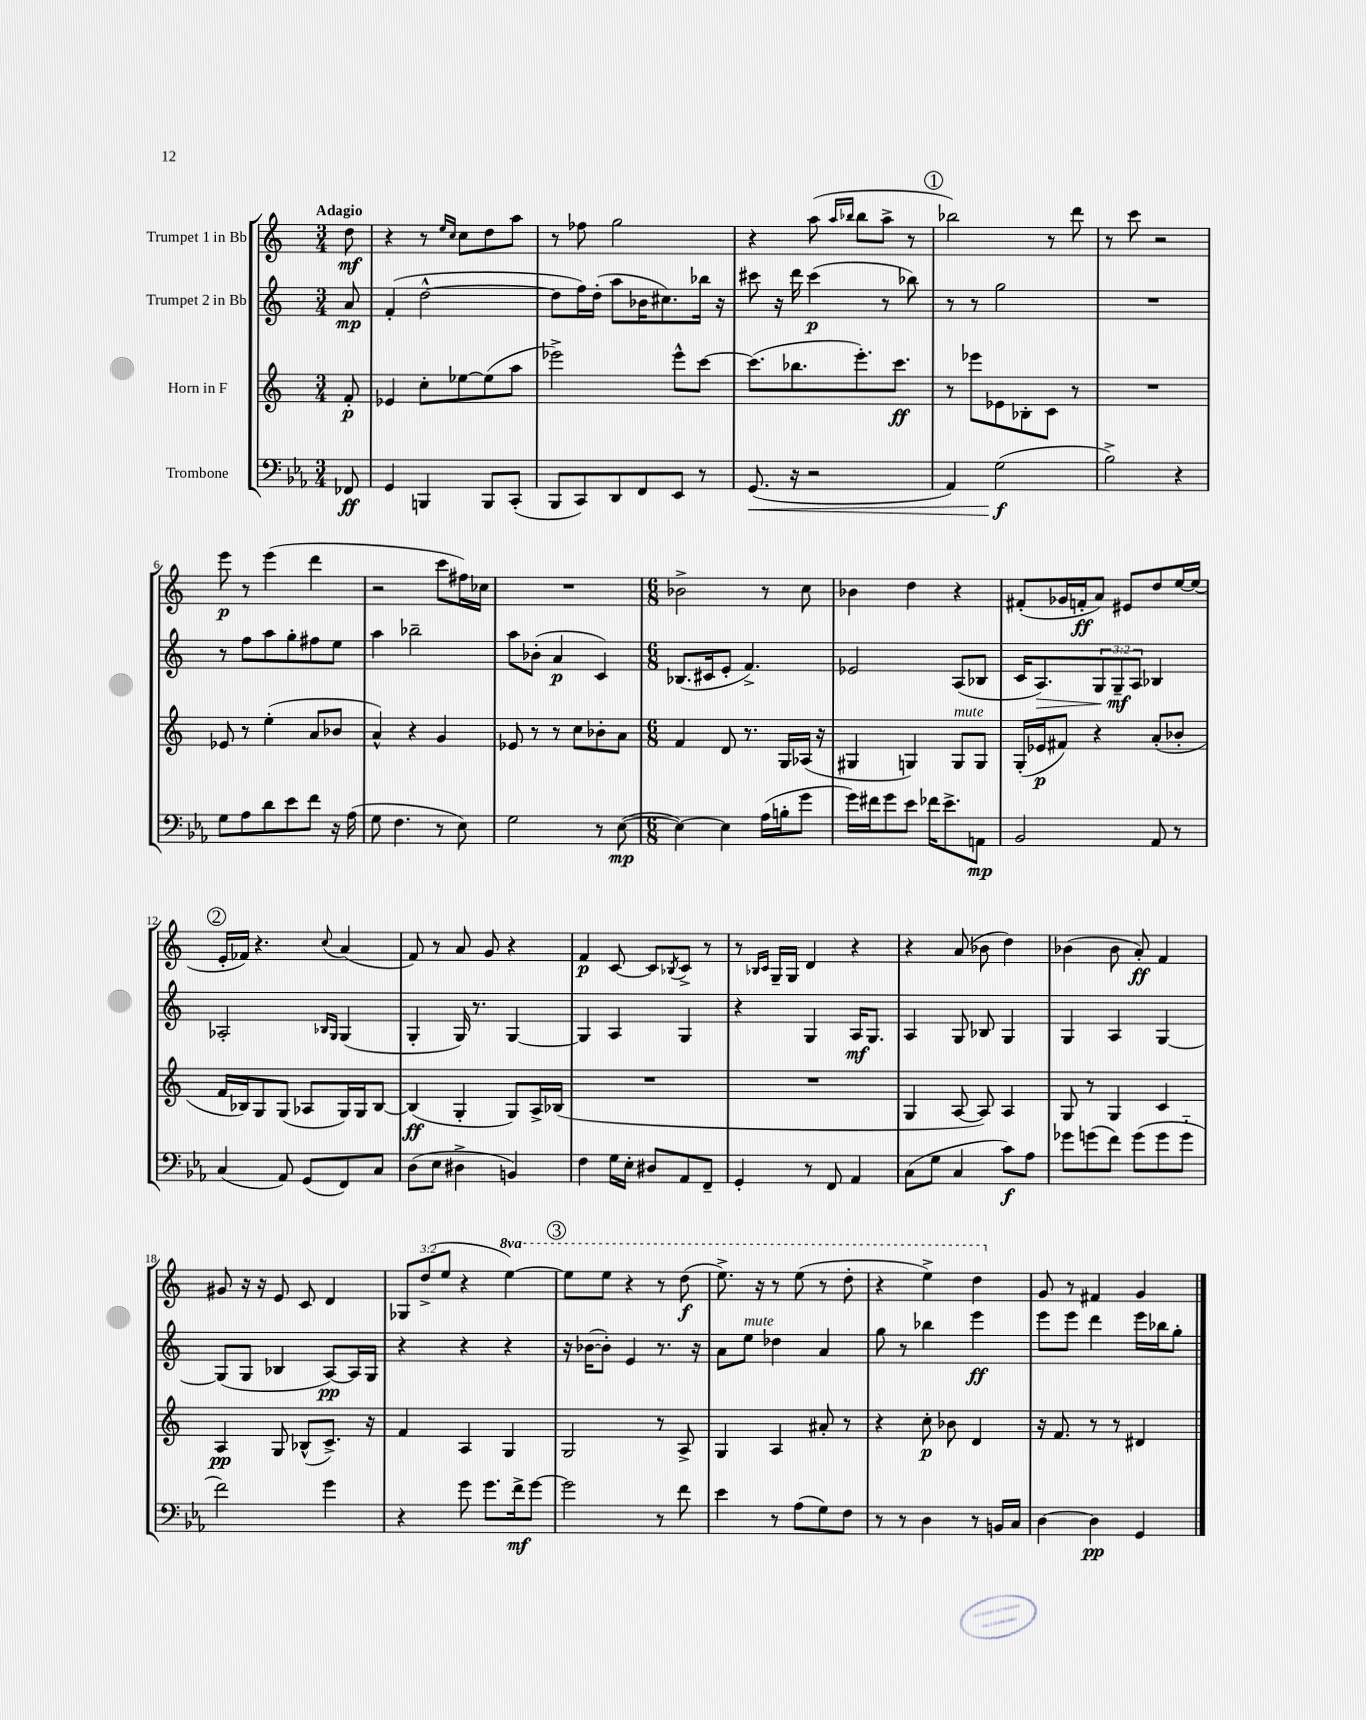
<<
\new StaffGroup <<
\new Staff = "s0" \with { instrumentName = "Trumpet 1 in Bb" } {
    \clef treble \key c \major \numericTimeSignature \time 3/4 \override Staff.TupletNumber.text = #tuplet-number::calc-fraction-text \set Staff.ottavationMarkups = #ottavation-simple-ordinals \partial 8 \tempo "Adagio"
    d''8\mf |
    r4 r8 \grace { e''16 c''16 } c''8 d''8 a''8 |
    r8 fes''8 g''2 |
    r4 a''8( \grace { a''16 bes''16 } bes''8 a''8-> r8 |
    \mark \markup { \circle "1" } bes''2) r8 d'''8 |
    r8 c'''8 r2 |
    e'''8\p r8 e'''4( d'''4 |
    r2 c'''8 fis''16) ces''16 |
    R2. |
    \numericTimeSignature \time 6/8 bes'2-> r8 c''8 |
    bes'4 d''4 r4 |
    fis'8-.( ges'16 f'16-.\ff a'8) eis'8 d''8 e''16~ e''16( |
    \mark \markup { \circle "2" } e'16-. fes'16) r4. \appoggiatura { c''8 } a'4( |
    f'8) r8 a'8 g'8 r4 |
    f'4\p c'8~ c'8 \acciaccatura { bes8 } c'8-> r8 |
    r8 \grace { bes16 c'16 } g16-- g16 d'4 r4 |
    r4 a'8( bes'8 d''4) |
    bes'4( bes'8 a'8-.\ff) f'4 |
    gis'8 r16 r16 e'8 c'8 d'4 |
    \tuplet 3/2 { ges8 d''8->( e''8 } r4 \ottava #1 e'''4~) |
    \mark \markup { \circle "3" } e'''8 e'''8 r4 r8 d'''8\f( |
    e'''8.->) r16 r8 e'''8( r8 d'''8-. |
    r4 e'''4->) d'''4 \ottava #0 |
    g'8 r8 fis'4 g'4 \bar "|." |
}
\new Staff = "s1" \with { instrumentName = "Trumpet 2 in Bb" } {
    \clef treble \key c \major \numericTimeSignature \time 3/4 \override Staff.TupletNumber.text = #tuplet-number::calc-fraction-text \partial 8
    a'8\mp |
    f'4-.( d''2~-^ |
    d''8 f''16) d''16-.( a''8 bes'16 cis''8.) bes''16 r16 |
    cis'''8 r16 d'''16 cis'''4\p( r8 bes''8) |
    \mark \markup { \circle "1" } r8 r8 g''2 |
    R2. |
    r8 f''8 a''8 g''8-. fis''8 e''8 |
    a''4 bes''2-- |
    a''8 bes'8-.( a'4\p c'4) |
    \numericTimeSignature \time 6/8 bes8.( cis'16 e'8-. f'4.->) |
    ees'2 a8( bes8 |
    c'16 a8.\>) \tuplet 3/2 { g8 g8--\mf\! a8 } bes4 |
    \mark \markup { \circle "2" } aes2-. \grace { bes16 g16 } g4( |
    g4-. g16) r8. g4~ |
    g4 a4 g4 |
    r4 g4 a16\mf g8. |
    a4 g8 bes8 g4 |
    g4 a4 g4~ |
    g8( g8 bes4 a8~\pp) a16 g16 |
    r4 r4 r4 |
    \mark \markup { \circle "3" } r16 bes'16~( bes'8-.) e'4 r8. r16 |
    a'8 e''8^\markup { \italic "mute" } des''4 a'4 |
    g''8 r8 bes''4 e'''4\ff |
    e'''8 e'''8 d'''4 e'''16 bes''16 g''8-. \bar "|." |
}
\new Staff = "s2" \with { instrumentName = "Horn in F" } {
    \clef treble \key c \major \numericTimeSignature \time 3/4 \partial 8
    f'8-.\p |
    ees'4 c''8-. ees''8~ ees''8( a''8 |
    ees'''2->) ees'''8-^ c'''8~ |
    c'''8.( bes''8. e'''8.-.) c'''8.\ff |
    \mark \markup { \circle "1" } r8 ees'''8 ees'8 bes8-. c'8 r8 |
    R2. |
    ees'8 r8 e''4-.( a'8 bes'8 |
    a'4-^) r4 g'4 |
    ees'8 r8 r8 c''8 bes'8-. a'8 |
    \numericTimeSignature \time 6/8 f'4 d'8 r8. g16 aes16( r16 |
    gis4 g4) g8^\markup { \italic "mute" } g8 |
    g16-.( ees'16\p fis'8) r4 a'8-.( bes'8-. |
    \mark \markup { \circle "2" } f'16 bes16) g8 g8( aes8 g16) g16 bes8~ |
    bes4\ff( g4-. g8) a16-> bes16( |
    R2. |
    R2. |
    g4 a8~ a8) a4 |
    g8 r8 g4 c'4 |
    a4\pp g8 bes8-^( c'8.->) r16 |
    f'4 a4 g4 |
    \mark \markup { \circle "3" } g2 r8 a8-> |
    g4 a4 ais'8-. r8 |
    r4 c''8-.\p bes'8 d'4 |
    r16 f'8. r8 r8 dis'4 \bar "|." |
}
\new Staff = "s3" \with { instrumentName = "Trombone" } {
    \clef bass \key ees \major \numericTimeSignature \time 3/4 \partial 8
    fes,8\ff |
    g,4 b,,4 b,,8 c,8-.( |
    bes,,8 c,8) d,8 f,8 ees,8 r8 |
    g,8.\<( r16 r2 |
    \mark \markup { \circle "1" } aes,4) g2\f\!( |
    bes2->) r4 |
    g8 aes8 d'8 ees'8 f'8 r16 aes16( |
    g8 f4. r8 ees8) |
    g2 r8 ees8~\mp( |
    \numericTimeSignature \time 6/8 ees4~) ees4 aes16( b16-. g'8 |
    g'16) fis'16 g'8 ees'8 fes'16 ees'8.-> a,8\mp |
    bes,2 aes,8 r8 |
    \mark \markup { \circle "2" } c4( aes,8) g,8( f,8) c8 |
    d8( ees8 dis4-> b,4) |
    f4 g16 ees16-. dis8 aes,8 f,8-- |
    g,4-. r8 f,8 aes,4 |
    c8( g8 c4 c'8\f) aes8 |
    ges'8 g'8( f'8) g'8( g'8 g'8-_ |
    f'2) g'4 |
    r4 g'8 g'8. f'16->\mf g'8~ |
    \mark \markup { \circle "3" } g'2 r8 f'8 |
    ees'4 r8 aes8( g8) f8 |
    r8 r8 d4 r8 b,16 c16 |
    d4~ d4\pp g,4 \bar "|." |
}
>>
>>
